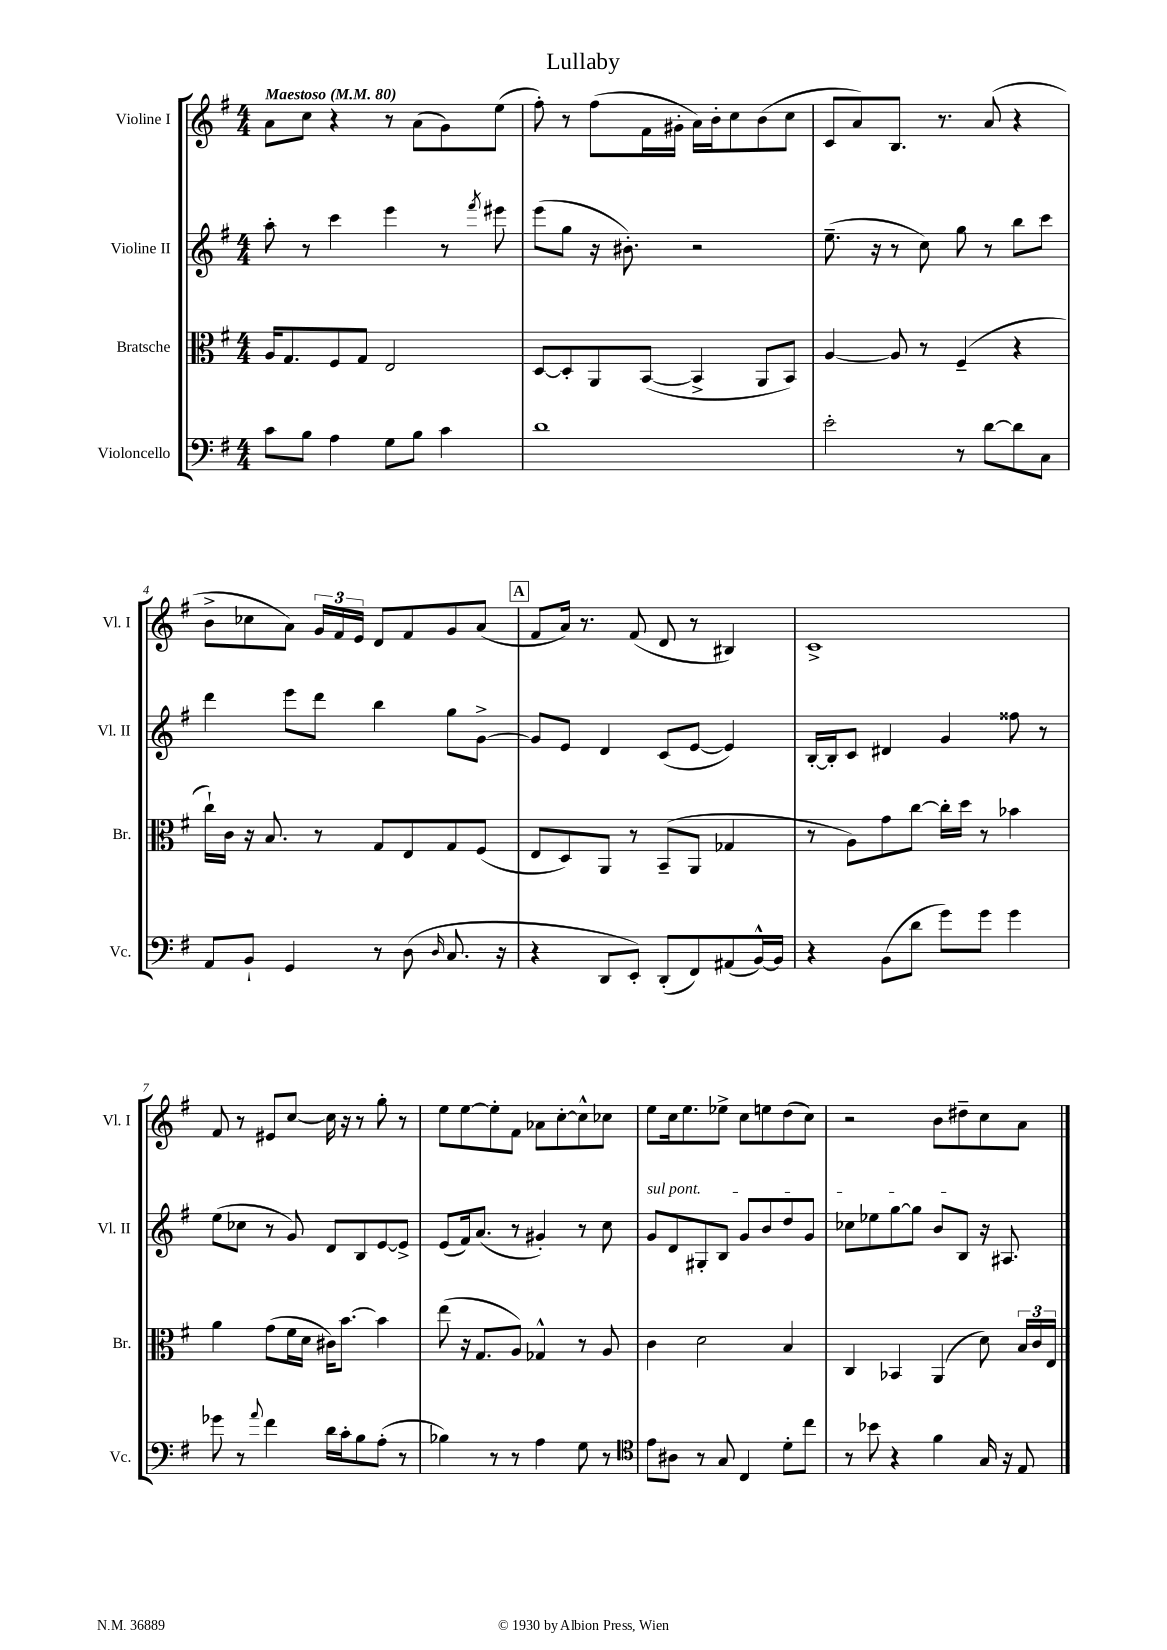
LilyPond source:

\header { title = "Lullaby" }
<<
\new StaffGroup <<
\new Staff = "s0" \with { instrumentName = "Violine I" shortInstrumentName = "Vl. I" } {
    \clef treble \key g \major \numericTimeSignature \time 4/4 \tempo "Maestoso" 4 = 80
    \autoBeamOff a'8[ c''8] r4 r8 a'8[( g'8) e''8]( |
    fis''8-.) r8 fis''8[( fis'16 gis'16]-. a'16[) b'16-. c''8 b'8( c''8] |
    c'8[ a'8) b8.] r8. a'8( r4 |
    b'8[-> ces''8 a'8]) \tuplet 3/2 { g'16[ fis'16 e'16] } d'8[ fis'8 g'8 a'8]( |
    \mark \markup { \box "A" } fis'8[ a'16]) r8. fis'8( d'8 r8 bis4) |
    c'1-> |
    fis'8 r8 eis'8[ c''8]~ c''16 r16 r8 g''8-. r8 |
    e''8[ e''8~ e''8-. fis'8] aes'8[ c''8~-. c''8-^ ces''8] |
    e''8[ c''16 e''8. ees''8]-> c''8[ e''8 d''8( c''8]) |
    r2 b'8[ dis''8-- c''8 a'8] \bar "|." |
}
\new Staff = "s1" \with { instrumentName = "Violine II" shortInstrumentName = "Vl. II" } {
    \clef treble \key g \major \numericTimeSignature \time 4/4
    \autoBeamOff a''8-. r8 c'''4 e'''4 r8 \acciaccatura { fis'''8 } eis'''8 |
    e'''8[( g''8] r16 bis'8.-.) r2 |
    e''8.--( r16 r8 c''8) g''8 r8 b''8[ c'''8] |
    d'''4 e'''8[ d'''8] b''4 g''8[ g'8]~-> |
    \mark \markup { \box "A" } g'8[ e'8] d'4 c'8[( e'8]~ e'4) |
    b16[~-. b16-. c'8] dis'4 g'4 fisis''8 r8 |
    e''8[( ces''8] r8 g'8) d'8[ b8 e'8~ e'8]-> |
    e'8[( fis'16) a'8.]( r8 gis'4-.) r8 c''8 |
    \once \override TextSpanner.bound-details.left.text = \markup { \italic "sul pont." } g'8[\startTextSpan d'8 gis8-. b8] g'8[ b'8 d''8 g'8] |
    ces''8[ ees''8 g''8~ g''8] b'8[ b8]\stopTextSpan r16 ais8. \bar "|." |
}
\new Staff = "s2" \with { instrumentName = "Bratsche" shortInstrumentName = "Br." } {
    \clef alto \key g \major \numericTimeSignature \time 4/4
    \autoBeamOff a16[ g8. fis8 g8] e2 |
    d8[~ d8-. a,8 b,8]~( b,4-> a,8[ b,8]) |
    a4~ a8 r8 fis4--( r4 |
    c''16[-!) c'16] r16 b8. r8 g8[ e8 g8 fis8]( |
    \mark \markup { \box "A" } e8[ d8) a,8] r8 b,8[--( a,8] ges4 |
    r8 a8[) g'8 c''8]~ c''16[-. d''16] r8 bes'4 |
    a'4 g'8[( fis'16 d'16] cis'16[) b'8.]~ b'4 |
    e''8( r16 g8.[ a8]) ges4-^ r8 a8 |
    c'4 d'2 b4 |
    c4 bes,4 a,4( d'8) \tuplet 3/2 { b16[ c'16 e16] } \bar "|." |
}
\new Staff = "s3" \with { instrumentName = "Violoncello" shortInstrumentName = "Vc." } {
    \clef bass \key g \major \numericTimeSignature \time 4/4
    \autoBeamOff c'8[ b8] a4 g8[ b8] c'4 |
    d'1 |
    e'2-. r8 d'8[~ d'8 c8] |
    a,8[ b,8]-! g,4 r8 d8( \grace { d16 } c8. r16 |
    \mark \markup { \box "A" } r4 d,8[ e,8]-.) d,8[-.( fis,8) ais,8( b,16~-^) b,16] |
    r4 b,8[( d'8] g'8[) g'8] g'4 |
    ges'8 r8 \appoggiatura { a'8 } fis'4 d'16[ c'16-. b8 a8]-.( r8 |
    bes4) r8 r8 a4 g8 r8 |
    \clef tenor e'8[ ais8] r8 g8 c4 d'8[-. c''8] |
    r8 bes'8 r4 fis'4 g16 r16 e8 \bar "|." |
}
>>
>>
